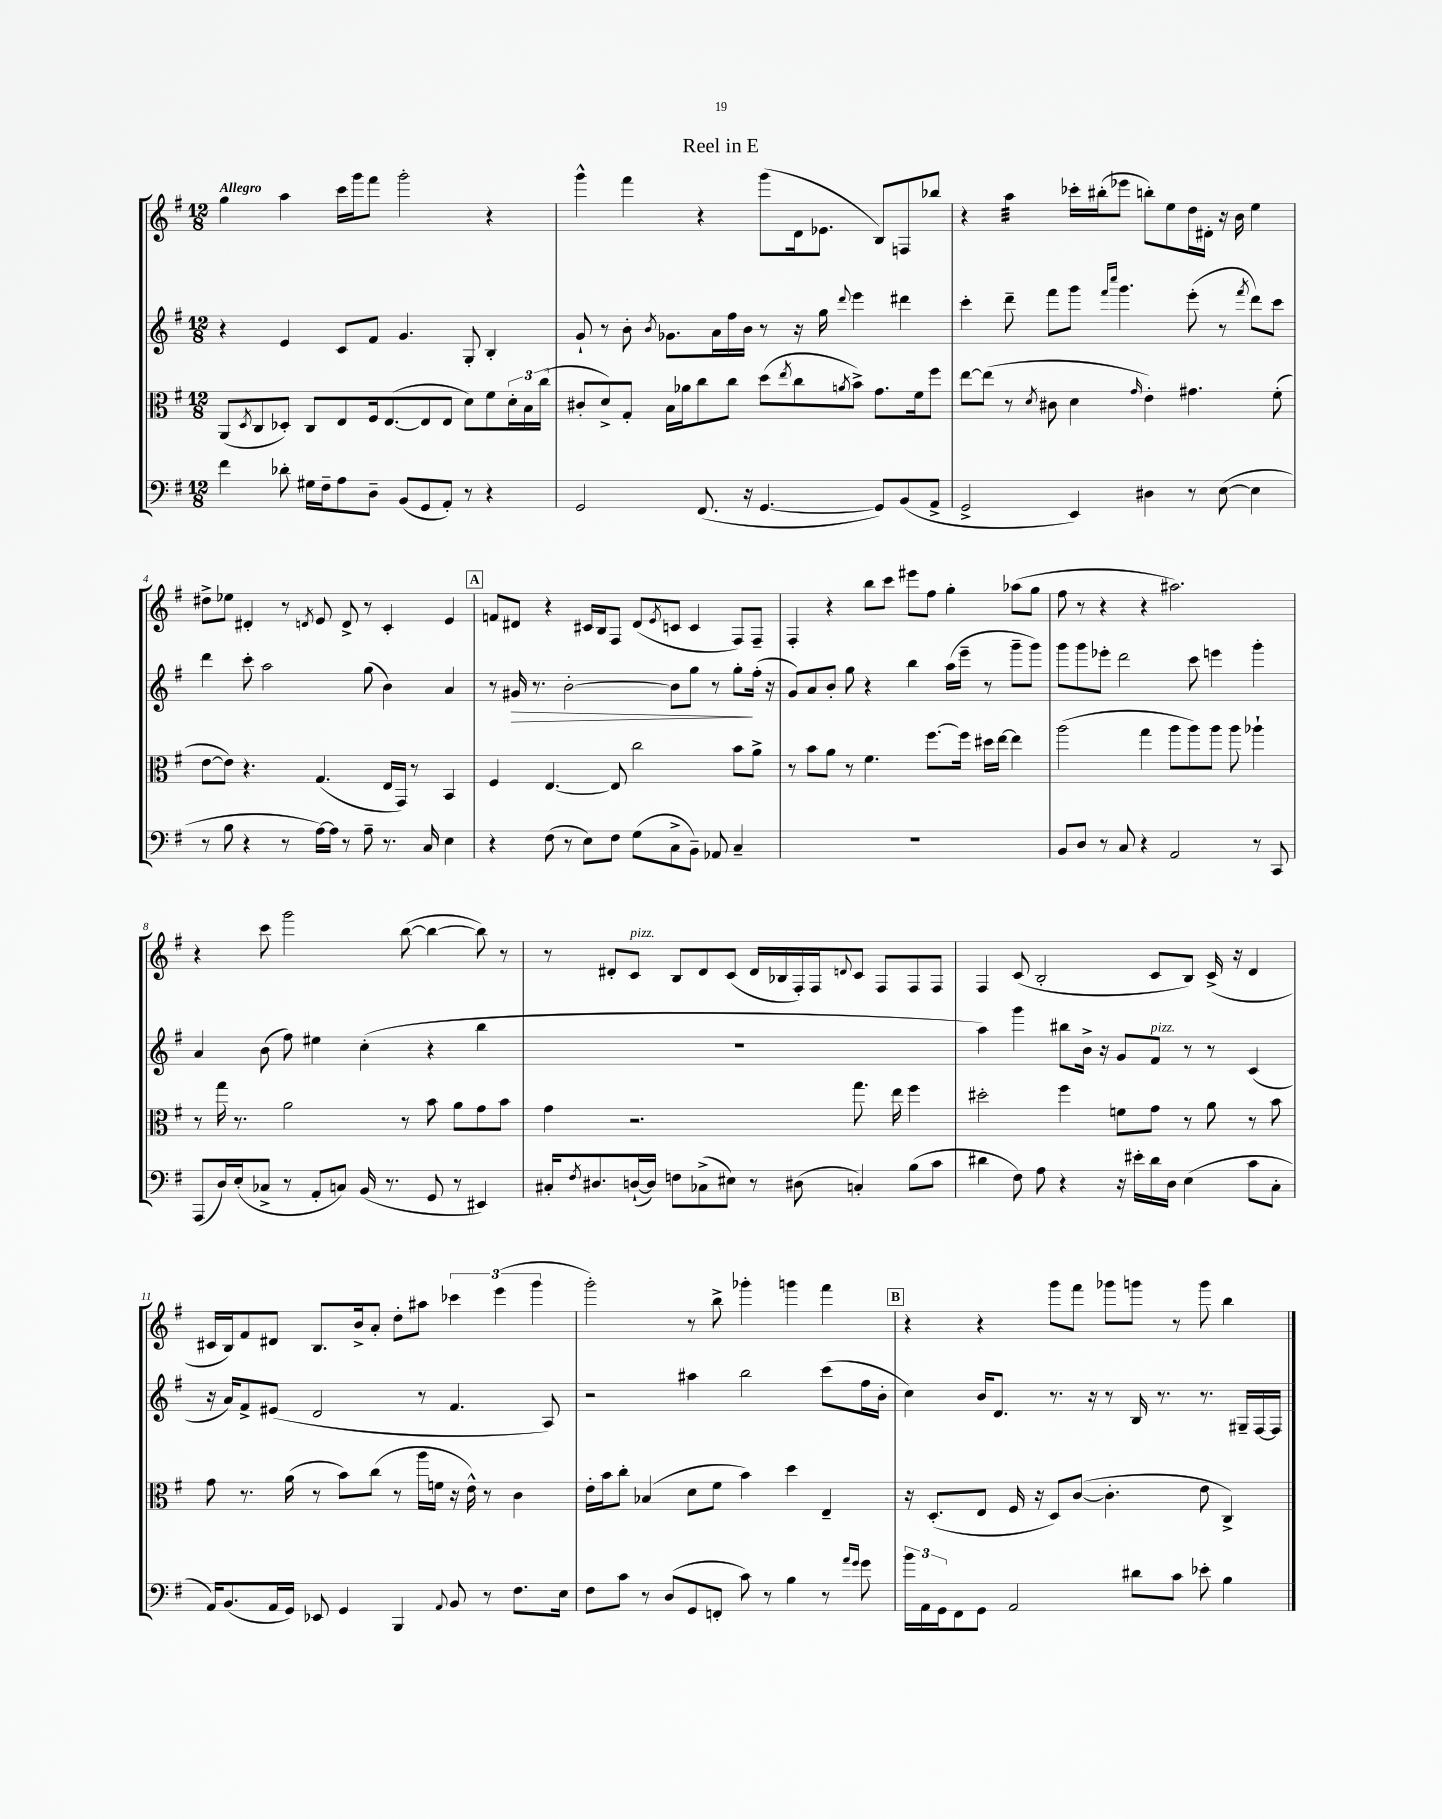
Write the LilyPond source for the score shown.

\header { title = "Reel in E" }
<<
\new StaffGroup <<
\new Staff = "s0" {
    \clef treble \key g \major \numericTimeSignature \time 12/8 \tempo "Allegro"
    g''4 a''4 c'''16 g'''16 fis'''8 g'''2-. r4 |
    g'''4-^ fis'''4 r4 g'''8( d'16 ees'8. b8) f8 bes''8 |
    r4 a''4:32 ces'''16-. bis''16-.( ees'''8 b''8-.) e''8 d''16 dis'16-. r16 b'16 e''4 |
    dis''8-> ees''8 dis'4-. r8 \acciaccatura { d'8 } e'8 d'8-> r8 c'4-. e'4 |
    \mark \markup { \box "A" } f'8 dis'8 r4 cis'16 b16 fis8 dis'8( \acciaccatura { e'8 } c'8 c'4 fis8) fis8-- |
    fis4-. r4 b''8 c'''8 eis'''8 fis''8 g''4-. aes''8( g''8 |
    fis''8 r8 r4 r4 ais''2.) |
    r4 c'''8 g'''2 b''8~( b''4~ b''8) r8 |
    r8 dis'8-. c'8^\markup { \italic "pizz." } b8 dis'8 c'8( dis'16 bes16 fis16-.) fis16 \appoggiatura { d'8 } c'8 fis8 fis8 fis8 |
    fis4 c'8( b2-. c'8 b8) c'16->( r16 d'4 |
    cis'16 b16) fis'8 dis'8 b8. b'16-> a'8-. d''8-. ais''8 \tuplet 3/2 { ces'''4 e'''4( g'''4 } |
    g'''2-.) r8 b''8-> ges'''4-. g'''4 fis'''4 |
    \mark \markup { \box "B" } r4 r4 g'''8 fis'''8 ges'''8 g'''8 r8 g'''8 b''4 \bar "|." |
}
\new Staff = "s1" {
    \clef treble \key g \major \numericTimeSignature \time 12/8
    r4 e'4 c'8 fis'8 g'4. g8-. b4-. |
    g'8-! r8 b'8-. \acciaccatura { b'8 } ges'8. a'16 fis''16 b'16 r8 r16 g''16 \appoggiatura { d'''8 } e'''4 dis'''4 |
    c'''4-. d'''8-- fis'''8 g'''8 \grace { fis'''16 c''''16 } g'''4. e'''8-.( r8 \acciaccatura { fis'''8 } d'''8) c'''8 |
    d'''4 c'''8-. a''2 g''8( b'4) a'4 |
    \mark \markup { \box "A" } r8 gis'16\> r8. b'2~-. b'8 g''8 r8 g''8-.\! fis''16-.( r16 |
    g'8) a'8 b'8-. g''8 r4 b''4 a''16( e'''16-- r8 g'''8-- g'''8) |
    g'''8 g'''8 ees'''8-. d'''2 c'''8 e'''4 g'''4-. |
    a'4 b'8( fis''8) eis''4 c''4-.( r4 b''4 |
    R1. |
    a''4) g'''4 bis''8 b'16-> r16 g'8 fis'8^\markup { \italic "pizz." } r8 r8 c'4( |
    r16 a'16) fis'8-> eis'8( d'2 r8 fis'4. a8) |
    r2 ais''4 b''2 c'''8( fis''16 b'16-. |
    \mark \markup { \box "B" } c''4) b'16 d'8. r8. r16 r8 b16 r8. r8. gis16-- fis16~ fis16 \bar "|." |
}
\new Staff = "s2" {
    \clef alto \key g \major \numericTimeSignature \time 12/8
    a,8( \acciaccatura { d8 } c8 des8-.) c8 e8 fis16 e8.~( e8 e8 d'8) fis'8 \tuplet 3/2 { d'16-. b16 c''16( } |
    cis'8-. d'8->) g8-. b16 aes'16 c''8 c''8 d''8( \acciaccatura { e''8 } c''8 \acciaccatura { a'8 } b'8->) g'8. fis'16 fis''8 |
    e''8~ e''8( r8 \acciaccatura { d'8 } cis'8 d'4 \grace { g'16 } e'4-.) gis'4. fis'8-.( |
    e'8~ e'8) r4. g4.( e16 g,16) r8 b,4 |
    \mark \markup { \box "A" } fis4 e4.~ e8 c''2 b'8 a'8-> |
    r8 b'8 a'8 r8 fis'4. fis''8.~ fis''16 dis''16 e''16~ e''4 |
    a''2( g''4 a''8 a''8) a''8 a''8 aes''4-! |
    r8 g''16 r8. a'2 r8 b'8 a'8 g'8 b'8 |
    g'4 r2. g''8. e''16 fis''4 |
    dis''2-. fis''4 f'8 g'8 r8 a'8 r8 b'8 |
    g'8 r8. a'16( r8 b'8) c''8( r8 a''16 f'16 r16 e'16-^) r8 c'4 |
    e'16-. b'16 c''8-. bes4( d'8 fis'8 b'4) d''4 e4-- |
    \mark \markup { \box "B" } r16 d8.-.( e8 fis16 r16 d8) c'8~( c'4.-. e'8 c4->) \bar "|." |
}
\new Staff = "s3" {
    \clef bass \key g \major \numericTimeSignature \time 12/8
    fis'4 des'8-. gis16 fis16-- a8 d8-- b,8( g,8 a,8-.) r8 r4 |
    g,2 fis,8.( r16 g,4.~ g,8) b,8( a,8-> |
    g,2-> e,4) dis4 r8 e8~( e4 |
    r8 b8 r4 r8 a16~) a16 r8 a8-- r8. c16 e4 |
    \mark \markup { \box "A" } r4 fis8( r8 e8) fis8 g8( c8-> b,8--) aes,8 c4-- |
    R1. |
    b,8 d8 r8 c8 r4 a,2 r8 c,8 |
    a,,8( d16) e16-.( ces8-> r8 a,8-. c8) b,16( r8. g,8 r8 eis,4) |
    cis16-. \acciaccatura { fis8 } dis8. d16~-!( d16) f8 ces8->( eis8) r8 dis8( c4-.) b8( c'8 |
    dis'4 fis8) a8 r4 r16 eis'16-. dis'16 d16 e4( c'8 c8-. |
    a,16) b,8.( a,16 g,16) ees,8 g,4 b,,4 \appoggiatura { a,8 } b,8 r8 fis8. e16 |
    fis8 c'8 r8 d8( g,8 f,8-. c'8) r8 b4 r8 \grace { a'16 g'16 } g'8 |
    \mark \markup { \box "B" } \tuplet 3/2 { b'16 a,16 g,16 } fis,8 g,8 a,2 dis'8 c'8 ees'8-. b4 \bar "|." |
}
>>
>>
